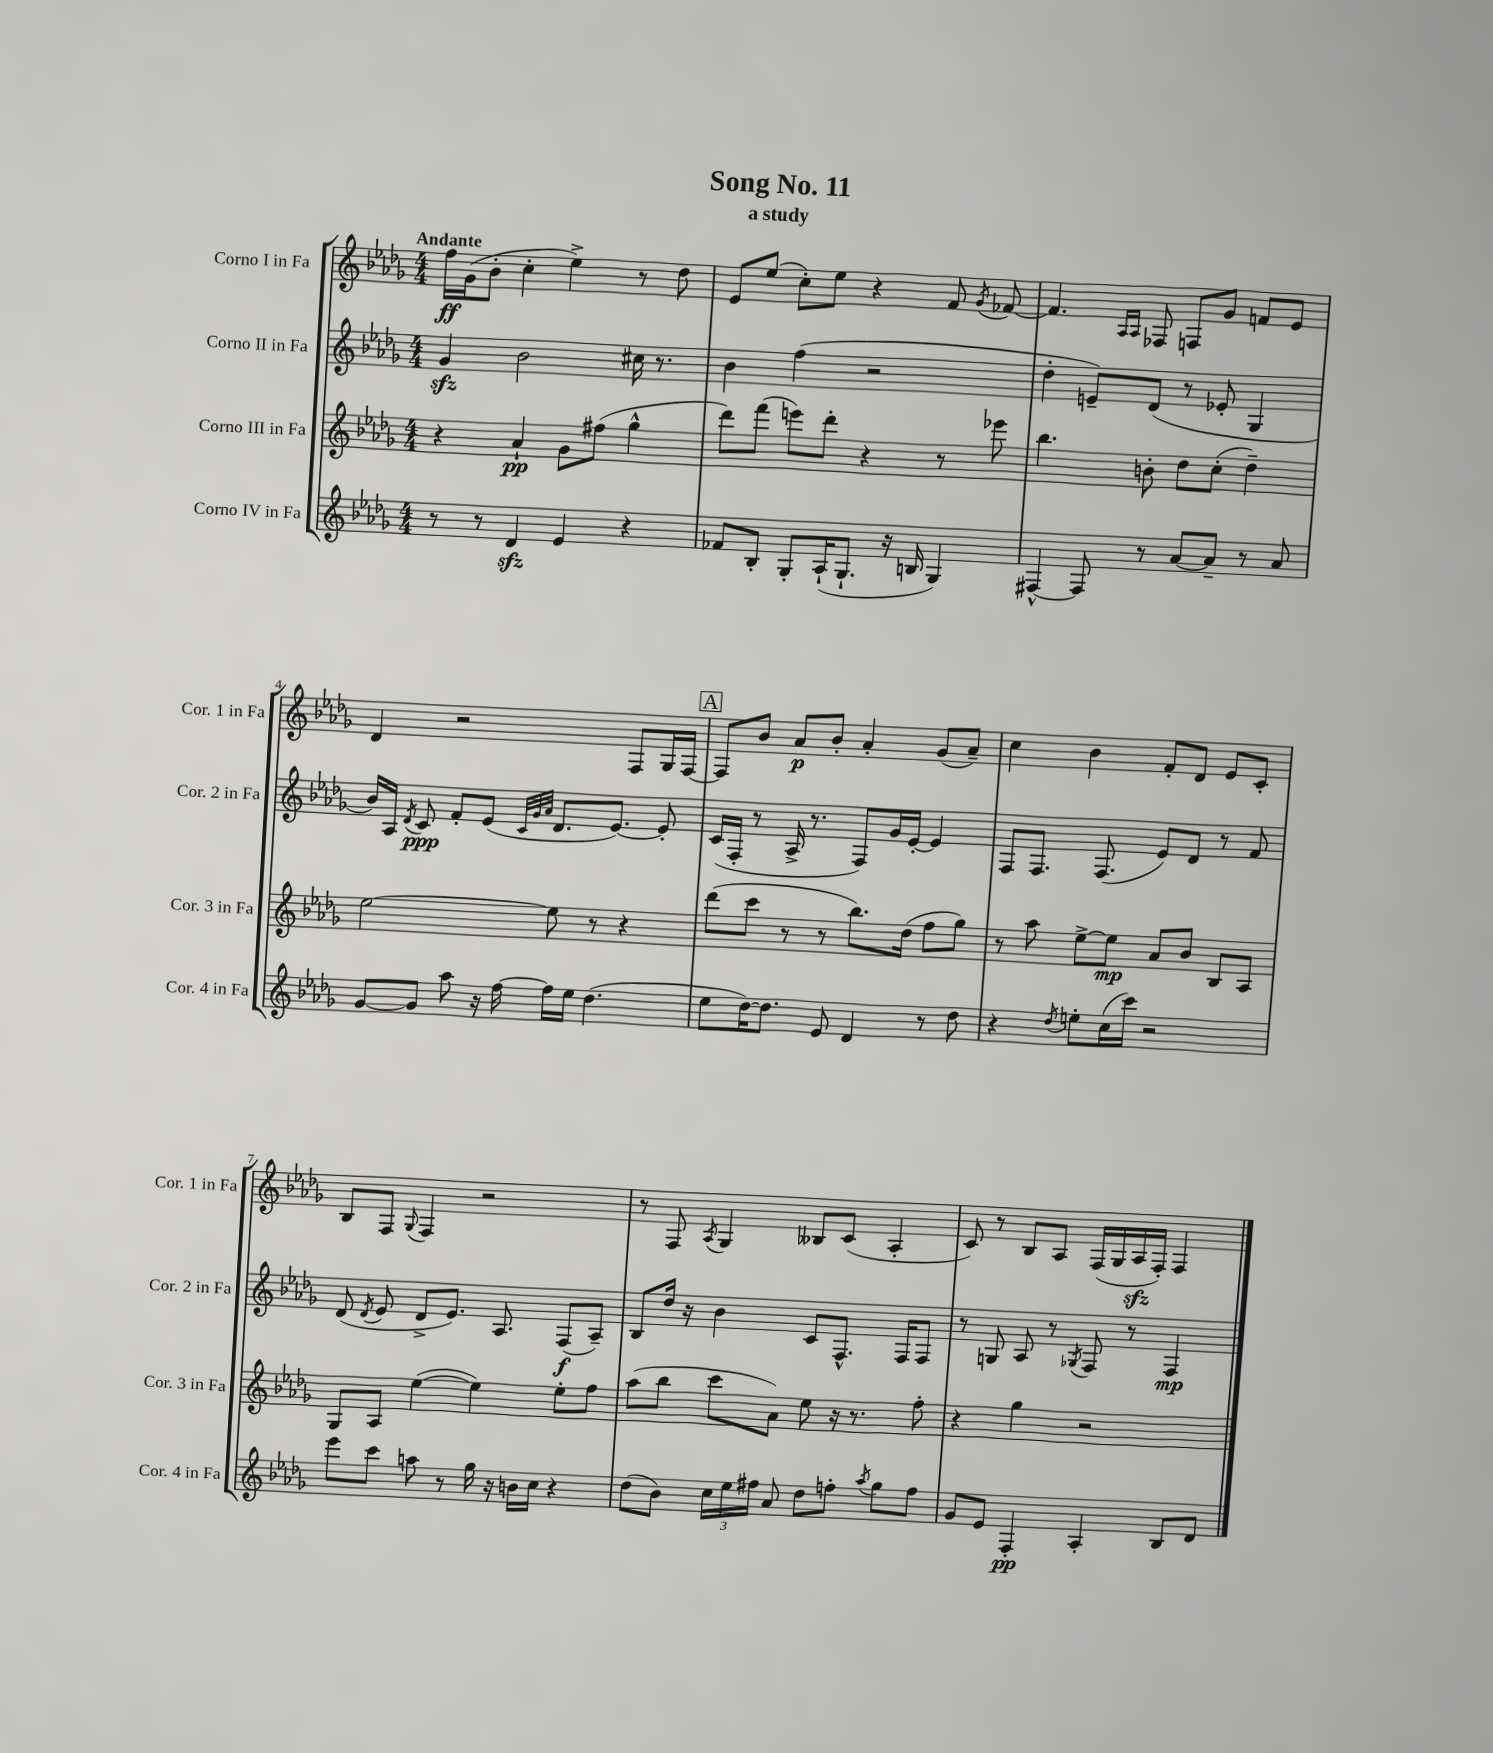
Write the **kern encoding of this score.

**kern	**dynam	**kern	**dynam	**kern	**dynam	**kern	**dynam
*part4	*part4	*part3	*part3	*part2	*part2	*part1	*part1
*staff4	*staff4	*staff3	*staff3	*staff2	*staff2	*staff1	*staff1
*I"Corno IV in Fa	*	*I"Corno III in Fa	*	*I"Corno II in Fa	*	*I"Corno I in Fa	*
*I'Cor. 4 in Fa	*	*I'Cor. 3 in Fa	*	*I'Cor. 2 in Fa	*	*I'Cor. 1 in Fa	*
*clefG2	*	*clefG2	*	*clefG2	*	*clefG2	*
*k[b-e-a-d-g-]	*	*k[b-e-a-d-g-]	*	*k[b-e-a-d-g-]	*	*k[b-e-a-d-g-]	*
*M4/4	*	*M4/4	*	*M4/4	*	*M4/4	*
=1	=1	=1	=1	=1	=1	=1	=1
!	!	!	!	!	!	!LO:TX:a:B:t=Andante	!
8r	.	4r	.	4g-zz/	.	16ff\LL	ff
.	.	.	.	.	.	(16g-\J	.
8r	.	.	.	.	.	8b-'\J	.
4d-zz/	.	4a-`/	pp	2b-\	.	4cc'\	.
4e-/	.	8g-\L	.	.	.	4ee-^\)	.
.	.	(8ff#X\J	.	.	.	.	.
4r	.	4gg-^^\	.	16cc#X\	.	8r	.
.	.	.	.	8.r	.	.	.
.	.	.	.	.	.	8dd-\	.
=2	=2	=2	=2	=2	=2	=2	=2
8f-X/L	.	8ddd-\L)	.	4b-\	.	8e-/L	.
8B-'/J	.	(8fff\J	.	.	.	(8ee-/J	.
8G-'/L	.	8eeen\L)	.	(4ff\	.	8cc'\L)	.
(16A-`/K	.	8ddd-'\J	.	.	.	8ee-\J	.
8.G-`/J	.	.	.	.	.	.	.
.	.	4r	.	2r	.	4r	.
16r	.	.	.	.	.	.	.
16Bn/	.	.	.	.	.	.	.
4G-/)	.	8r	.	.	.	8f/	.
.	.	.	.	.	.	8qg-/	.
.	.	8eee-X\	.	.	.	[8f-X/	.
=3	=3	=3	=3	=3	=3	=3	=3
[4F#X^^/	.	4.bb-\	.	4dd-'\	.	4.f-/]	.
8F#/]	.	.	.	8en~/L)	.	.	.
.	.	.	.	.	.	16qqA-/LL	.
.	.	.	.	.	.	16qqA-/JJ	.
8r	.	8bn'\	.	(8d-/J	.	8F-X/	.
[8a-/L	.	8dd-\L	.	8r	.	8Fn/L	.
8a-~/J]	.	(8cc'\J	.	8e-X'/	.	8g-/J	.
8r	.	4dd-~\)	.	4G-/	.	8fn/L	.
8a-/	.	.	.	.	.	8e-/J	.
!!LO:LB:g=z
=4	=4	=4	=4	=4	=4	=4	=4
[8g-/L	.	[2ee-\	.	16b-/LL)	.	4d-/	.
.	.	.	.	16A-/JJ	.	.	.
.	.	.	.	8qd-/	.	.	.
8g-/J]	.	.	.	8c/	ppp	.	.
8aa-\	.	.	.	8f'/L	.	2r	.
16r	.	.	.	(8e-/J	.	.	.
[16ff\	.	.	.	.	.	.	.
.	.	.	.	32qqc/LLL	.	.	.
.	.	.	.	32qqg-/	.	.	.
.	.	.	.	32qqa-/JJJ	.	.	.
16ff\LL]	.	8ee-\]	.	8.d-/L	.	.	.
16ee-\JJ	.	.	.	.	.	.	.
(4.dd-\	.	8r	.	.	.	.	.
.	.	.	.	[8.e-/J)	.	.	.
.	.	4r	.	.	.	8F/L	.
.	.	.	.	8e-'/]	.	16G-/L	.
.	.	.	.	.	.	[16F/JJ	.
!!LO:REH:place=s1:t=A
=5	=5	=5	=5	=5	=5	=5	=5
8ee-\L	.	(8ddd-\L	.	(16c/LL	.	8F/L]	.
.	.	.	.	16F'/JJ	.	.	.
[16dd-\K)	.	8ccc\J	.	8r	.	8b-/J	.
8.dd-\J]	.	.	.	.	.	.	.
.	.	8r	.	16A-^/	.	8a-/L	p
.	.	.	.	8.r	.	.	.
8e-/	.	8r	.	.	.	8b-'/J	.
4d-/	.	8.bb-\L)	.	8F/L)	.	4a-'/	.
.	.	.	.	16g-/L	.	.	.
.	.	(16dd-\Jk	.	[16e-'/JJ	.	.	.
8r	.	8ff\L	.	4e-/]	.	(8g-/L	.
8dd-\	.	8gg-\J)	.	.	.	8a-~/J)	.
=6	=6	=6	=6	=6	=6	=6	=6
4r	.	8r	.	8F/L	.	4cc\	.
.	.	8aa-\	.	8.F/J	.	.	.
8qdd-/	.	.	.	.	.	.	.
8een'\L	.	[8ee-^\L	.	.	.	4b-\	.
.	.	.	.	(8.F/	.	.	.
(16cc\L	.	8ee-\J]	mp	.	.	.	.
16ccc\JJ)	.	.	.	.	.	.	.
2r	.	8a-/L	.	8e-/L)	.	8f'/L	.
.	.	8b-/J	.	8d-/J	.	8d-/J	.
.	.	8B-/L	.	8r	.	8e-/L	.
.	.	8A-/J	.	8f/	.	8c'/J	.
!!LO:LB:g=z
=7	=7	=7	=7	=7	=7	=7	=7
8eee-\L	.	8G-/L	.	(8d-/	.	8B-/L	.
.	.	.	.	8qd-/	.	.	.
8ccc\J	.	8A-/J	.	8e-/	.	8F/J	.
.	.	.	.	.	.	8qqG-/	.
8aan\	.	([4ee-\	.	8d-^/L	.	4F/	.
8r	.	.	.	8.e-/J)	.	.	.
16gg-\	.	4ee-\])	.	.	.	2r	.
16r	.	.	.	8.A-/	.	.	.
16bn\LL	.	.	.	.	.	.	.
16cc\JJ	.	.	.	.	.	.	.
4r	.	8ee-'\L	.	(8F/L	f	.	.
.	.	8ff\J	.	8A-~/J)	.	.	.
=8	=8	=8	=8	=8	=8	=8	=8
(8dd-\L	.	(8aa-\L	.	8B-/L	.	8r	.
8b-\J)	.	8bb-\J	.	16dd-/Jk	.	8F/	.
.	.	.	.	16r	.	.	.
.	.	.	.	.	.	8qA-/	.
24cc\LL	.	8ccc\L	.	4b-\	.	4G-/	.
24ee-\	.	.	.	.	.	.	.
24ff#X\JJ	.	.	.	.	.	.	.
8a-/	.	8a-\J)	.	.	.	.	.
8dd-\L	.	8ee-\	.	8c/L	.	8B--X/L	.
8ffn'\J	.	16r	.	8.F^^/J	.	(8c/J	.
.	.	8.r	.	.	.	.	.
8qaa-/	.	.	.	.	.	.	.
8gg-\L	.	.	.	.	.	4A-'/	.
.	.	.	.	16F/KL	.	.	.
8ff\J	.	8ff'\	.	8F/J	.	.	.
=9	=9	=9	=9	=9	=9	=9	=9
8g-/L	.	4r	.	8r	.	8c/)	.
8e-/J	.	.	.	8Gn/	.	8r	.
4F'/	pp	4gg-\	.	8A-/	.	8B-/L	.
.	.	.	.	8r	.	8A-/J	.
.	.	.	.	8qG-X/	.	.	.
4A-'/	.	2r	.	8F/	.	(16F/LL	.
.	.	.	.	.	.	16G-/	.
.	.	.	.	8r	.	16A-zz/	.
.	.	.	.	.	.	16F'/JJ)	.
8B-/L	.	.	.	4F/	mp	4F/	.
8d-/J	.	.	.	.	.	.	.
==	==	==	==	==	==	==	==
*-	*-	*-	*-	*-	*-	*-	*-
